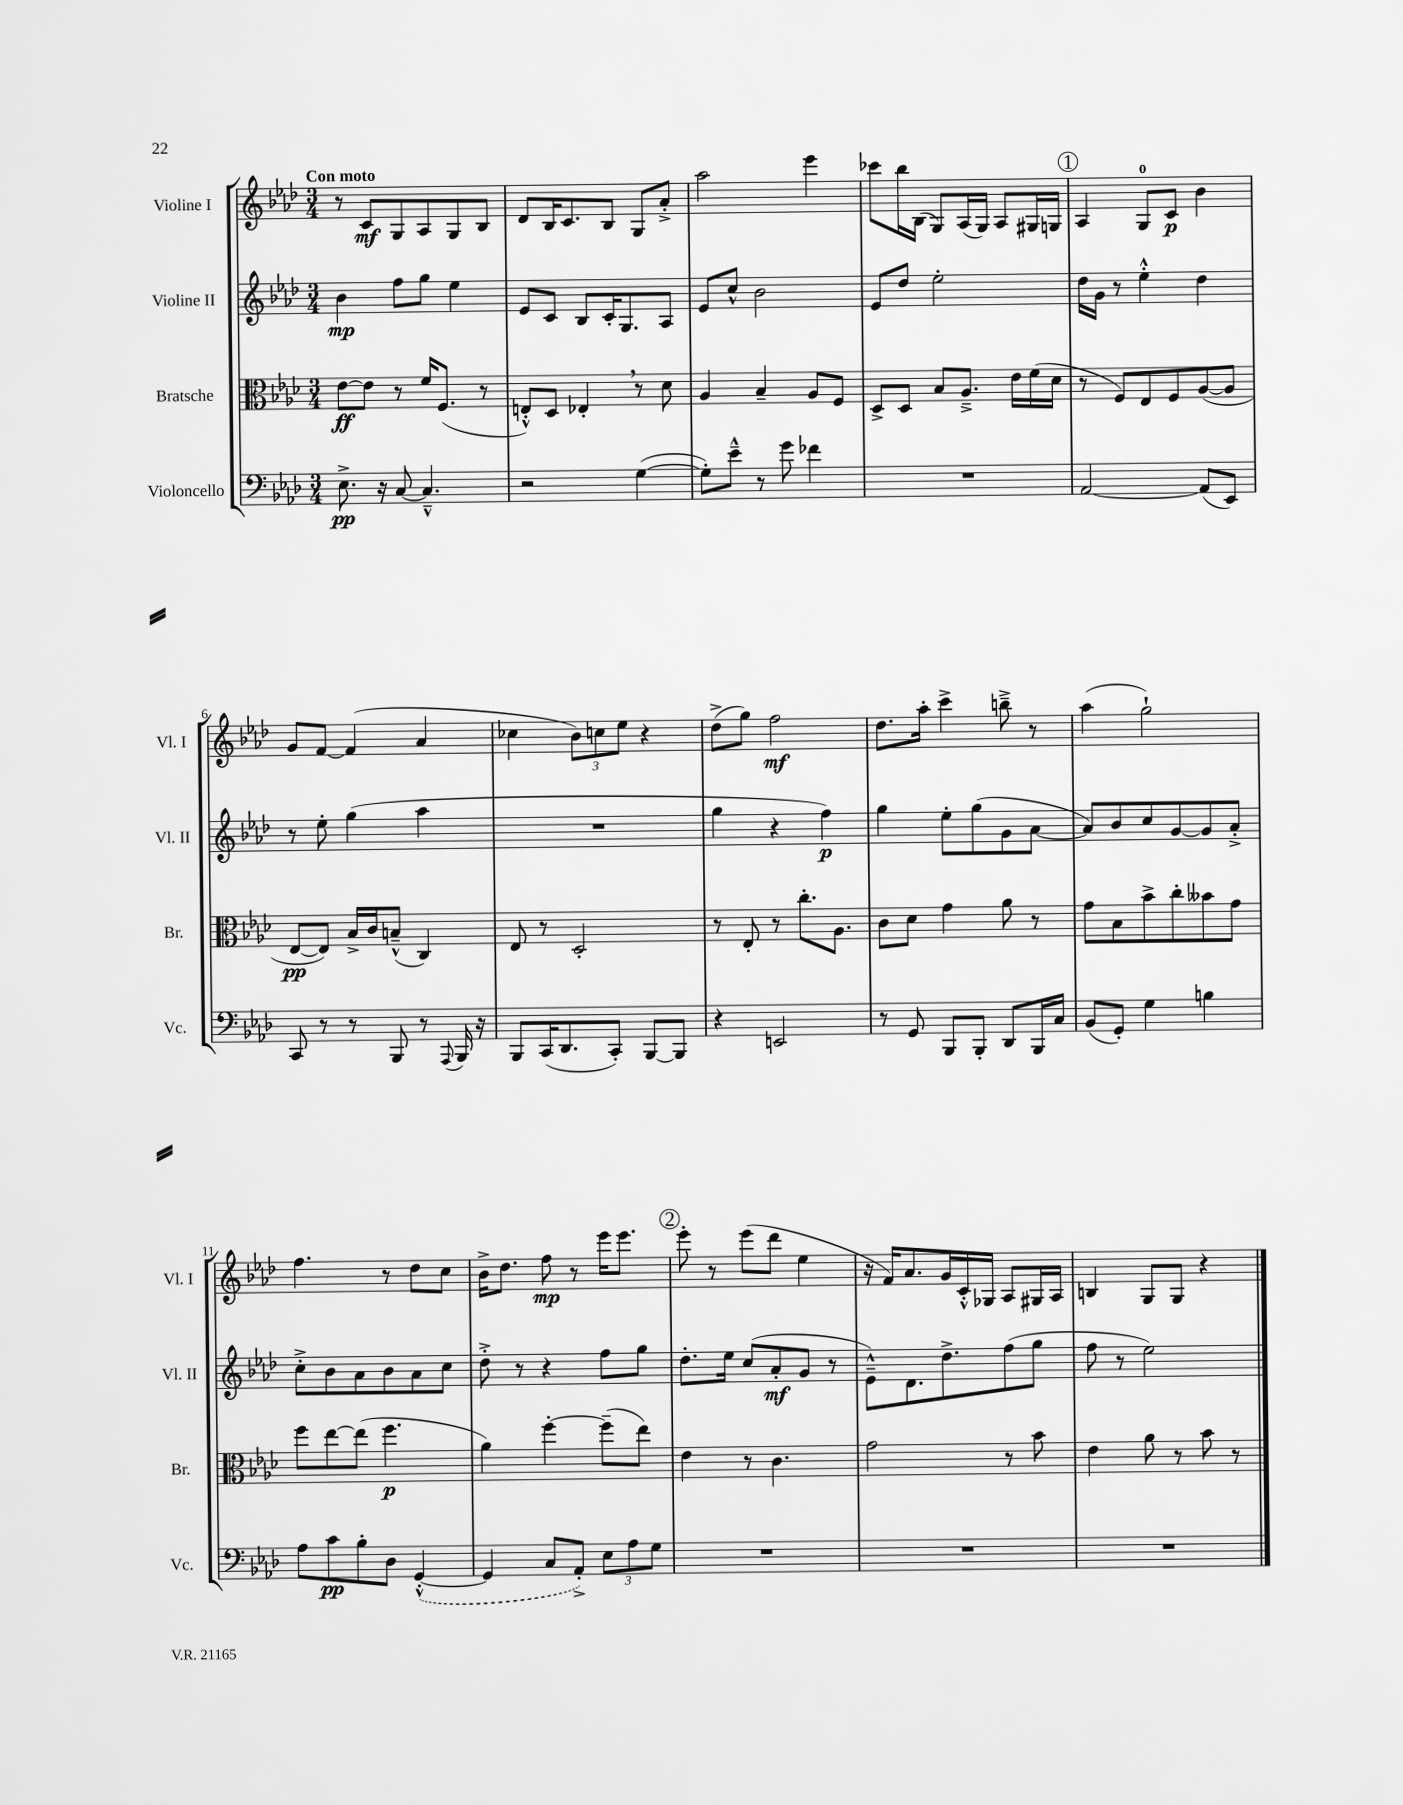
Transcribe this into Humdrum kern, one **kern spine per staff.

**kern	**kern	**kern	**kern
*staff4	*staff3	*staff2	*staff1
*clefF4	*clefC3	*clefG2	*clefG2
*k[b-e-a-d-]	*k[b-e-a-d-]	*k[b-e-a-d-]	*k[b-e-a-d-]
*M3/4	*M3/4	*M3/4	*M3/4
8.E-^\	[8e-\L	4b-\	8r
.	8e-\]J	.	8c/L
16r	.	.	.
[8C/	8r	8ff\L	8G/
4.C~^^/]	16f/LK	8gg\J	8A-/
.	(8.F/J	.	.
.	.	4ee-\	8G/
.	8r	.	8B-/J
=	=	=	=
2r	8E'^^/L)	8e-/L	8d-/L
.	8D-/J	8c/J	16B-/K
.	.	.	8.c/
.	4E-'/	8B-/L	.
.	.	16c'/K	8B-/J
.	.	8.G/	.
([4G\	8r	.	8G/L
.	8d-\	8A-/J	8a-'^/J
=	=	=	=
8G'\]L)	4A-/	8e-/L	2aa-\
8e-~^^\J	.	8cc^^/J	.
8r	4B-~/	2b-\	.
8g\	.	.	.
4f-\	8A-/L	.	4eee-\
.	8F/J	.	.
=	=	=	=
2.r	8D-^/L	8e-/L	8ccc-\L
.	8D-/J	8dd-/J	16bb-\L
.	.	.	(16B-\JJ
.	8B-/L	2ee-'\	8G/L)
.	8.A-~^/J	.	(16A-/L
.	.	.	16G/JJ)
.	.	.	8A-/L
.	16e-\LL	.	.
.	(16f\	.	16G#/L
.	16d-\JJ	.	16G/JJ
=	=	=	=
[2AA-/	8r	16dd-\LL	4A-/
.	.	16g\JJ	.
.	8F/L)	8r	.
.	8E-/	4ee-'^^\	8G/L
.	8F/	.	8c/J
(8AA-/]L	([8A-/	4dd-\	4b-\
8EE-/J)	8A-/]J	.	.
=	=	=	=
8CC/	[8E-/L	8r	8g/L
8r	8E-/]J)	8ee-'\	[8f/J
8r	16B-^/LL	(4gg\	(4f/]
.	16c/J	.	.
8BBB-/	(8B~^^/J	.	.
8r	4C/)	4aa-\	4a-/
8qqAAA-/	.	.	.
16BBB-/	.	.	.
16r	.	.	.
=	=	=	=
8BBB-/L	8E-/	2.r	4cc-\
(16CC/K	8r	.	.
8.DD-/	.	.	.
.	2D-'/	.	12b-\L)
.	.	.	12cc\
8CC'/J)	.	.	.
.	.	.	12ee-\J
[8BBB-/L	.	.	4r
8BBB-/]J	.	.	.
=	=	=	=
4r	8r	4gg\	(8dd-^\L
.	8E-'/	.	8gg\J)
2EE/	8r	4r	2ff\
.	8.cc'\L	.	.
.	.	4ff\)	.
.	8.A-\J	.	.
=	=	=	=
8r	8c\L	4gg\	8.dd-\L
8GG/	8d-\J	.	.
.	.	.	16aa-'\Jk
8BBB-/L	4g\	8ee-'\L	4ccc^\
8BBB-'/J	.	(8gg\	.
8DD-/L	8a-\	8g\	8bb~^\
16BBB-/L	8r	[8a-\J	8r
16C/JJ	.	.	.
=	=	=	=
(8BB-/L	8g\L	8a-/]L)	(4aa-\
8GG'/J)	8B-\	8b-/	.
4G\	8b-^\	8cc/	2gg`\)
.	8cc'\	[8g/	.
4B\	8b--\	8g/]	.
.	8g\J	8a-'^/J	.
=	=	=	=
8A-\L	8ff\L	8cc'^\L	4.ff\
8c\	[8ee-\	8b-\	.
8B-'\	(8ee-\]J	8a-\	.
8D-\J	4.ff\	8b-\	8r
([4GG'^^/	.	8a-\	8dd-\L
.	.	8cc\J	8cc\J
=	=	=	=
4GG/]	4a-\)	8dd-'^\	16b-^\LK
.	.	.	8.dd-\J
.	.	8r	.
8C/L	[4ff'\	4r	8ff\
8AA-'^/J)	.	.	8r
12E-\L	(8ff~\]L	8ff\L	16eee-\LK
.	.	.	8.eee-\J
12A-\	.	.	.
.	8ee-\J)	8gg\J	.
12G\J	.	.	.
=	=	=	=
2.r	4e-\	8.dd-'\L	8eee-'\
.	.	.	8r
.	.	16ee-\Jk	.
.	8r	(8cc/L	(8eee-\L
.	4.c\	8a-'/	8ddd-\J
.	.	8g/J	4ee-\
.	.	8r	.
=	=	=	=
2.r	2g\	8e-~^^\L)	16r
.	.	.	16f/LK)
.	.	8.d-\	8.a-/
.	.	8.dd-^\	16g/L
.	.	.	16c'^^/
.	.	.	16G-/JJ
.	8r	(8ff\	8A-/L
.	8b-\	8gg\J	16G#/L
.	.	.	16A-/JJ
=	=	=	=
2.r	4e-\	8ff\	4B/
.	.	8r	.
.	8a-\	2ee-\)	8G/L
.	8r	.	8G/J
.	8b-\	.	4r
.	8r	.	.
==	==	==	==
*-	*-	*-	*-
